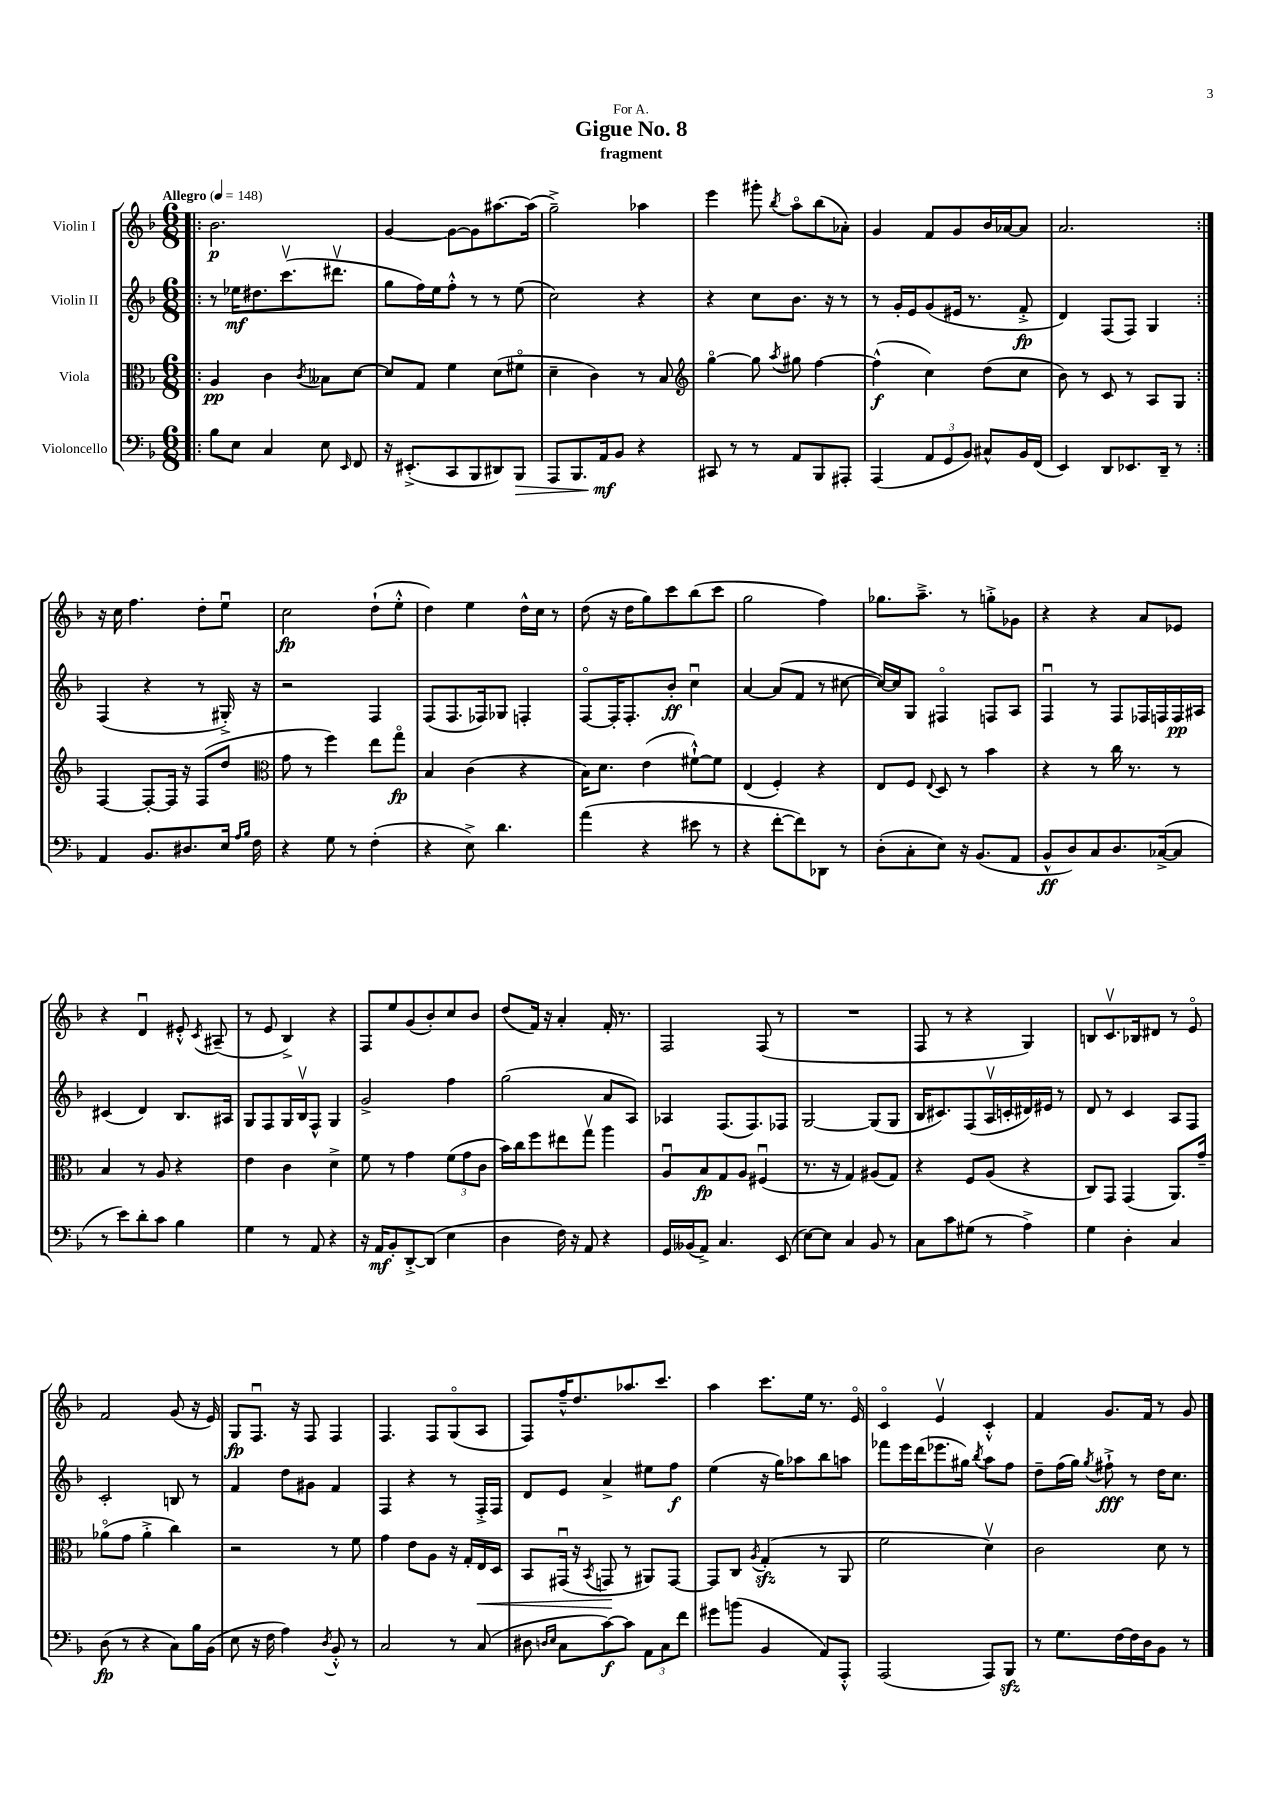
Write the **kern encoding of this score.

**kern	**kern	**kern	**kern
*staff4	*staff3	*staff2	*staff1
*clefF4	*clefC3	*clefG2	*clefG2
*k[b-]	*k[b-]	*k[b-]	*k[b-]
*M6/8	*M6/8	*M6/8	*M6/8
*MM148	*MM148	*MM148	*MM148
=!|:	=!|:	=!|:	=!|:
8B-	4A	8r	2.b-
8E	.	16ee-	.
.	.	8.dd#	.
4C	4c	.	.
.	.	(8.cccv	.
.	8qc	.	.
8E	8B--	.	.
.	.	8.ddd#v	.
16qqEE	.	.	.
8FF	[8d	.	.
=	=	=	=
16r	8d]	8gg	[4g
(8.EE#'^	.	.	.
.	8G	16ff)	.
.	.	16ee	.
8CC	4f	8ff'^^	8g_
8BBB-	.	8r	8g]
8DD#)	(8d	8r	[8.aa#
8BBB-	8f#o	(8ee	.
.	.	.	(16aa#]
=	=	=	=
8AAA	4d~	2cc)	2gg~^)
8.BBB-	.	.	.
.	4c)	.	.
16AA	.	.	.
8BB-	.	.	.
4r	8r	4r	4aa-
.	8B-	.	.
=	=	=	=
*	*clefG2	*	*
8CC#	[4ggo	4r	4eee
8r	.	.	.
8r	8gg]	8cc	8ggg#'
.	8qaa	.	8qbb-
8AA	8gg#	8.b-	8aao
8BBB-	[4ff	.	(8bb-
.	.	16r	.
8AAA#'	.	8r	8a-')
=	=	=	=
(4AAA	(4ff^^]	8r	4g
.	.	16g'	.
.	.	16e	.
12AA	4cc)	(8g	8f
12GG	.	.	.
.	.	16e#	8g
12BB-)	.	.	.
.	.	8.r	.
8C#^^	(8dd	.	16b-
.	.	.	[16a-
16BB-	8cc	8f'^	8a-]
(16FF	.	.	.
=	=	=	=
4EE)	8b-)	4d)	2.a
.	8r	.	.
8DD	8c	(8F	.
8.EE-	8r	8F)	.
.	8A	4G	.
16DD~	.	.	.
8r	8G	.	.
=:|!	=:|!	=:|!	=:|!
4AA	[4F	(4F	16r
.	.	.	16cc
.	.	.	4.ff
8.BB-	8F'_	4r	.
.	16F]	.	.
8.D#	16r	.	.
.	(8F	8r	8dd'
16E	8dd	16G#'^)	8eeu
16qqA	.	.	.
16qqB-	.	.	.
16F	.	16r	.
=	=	=	=
*	*clefC3	*	*
4r	8g	2r	2cc
.	8r	.	.
8G	4ff)	.	.
8r	.	.	.
(4F'	8ee	4F	(8dd`
.	8ggo	.	8ee'^^
=	=	=	=
4r	4B-	(8F	4dd)
.	.	8.F	.
8E^)	(4c	.	4ee
.	.	16F-)	.
4.d	.	8G-	.
.	4r	4F'	16dd^^
.	.	.	16cc
.	.	.	8r
=	=	=	=
(4a	16B-)	[8Fo	(8dd
.	8.d	.	.
.	.	16F']	16r
.	.	8.F'	16dd
4r	(4e	.	8gg)
.	.	8b-'	8ccc
8e#	[8f#`^^)	4ccu	(8bb-
8r	8f#]	.	8ccc
=	=	=	=
4r	(4E	[4a	2gg
[8f'	4F')	(8a]	.
8f])	.	8f	.
8DD-	4r	8r	4ff)
8r	.	[8cc#	.
=	=	=	=
(8D'	8E	16cc#_)	8.gg-
.	.	16cc#]	.
8C'	8F	8G	.
.	.	.	8.aa~^
.	8qqE	.	.
8E)	8D	4F#o	.
16r	8r	.	8r
(8.BB-	.	.	.
.	4b-	8F	8gg'^
8AA	.	8A	8g-
=	=	=	=
8BB-^^	4r	4Fu	4r
8D)	.	.	.
8C	8r	8r	4r
8.D	16cc	8F	.
.	8.r	.	.
.	.	16F-	8a
([16C-^	.	16F	.
8C-]	8r	16F	8e-
.	.	16A#	.
=	=	=	=
8r	4B-	(4c#	4r
8e)	.	.	.
8d'	8r	4d)	4du
8c	8A	.	.
4B-	4r	8.B-	8e#'^^
.	.	.	8qc
.	.	.	(8A#~
.	.	16A#	.
=	=	=	=
4G	4e	8G	8r
.	.	8F	8e
8r	4c	16G	4B-^)
.	.	16B-v	.
8AA	.	8F^^	.
4r	4d^	4G	4r
=	=	=	=
16r	8f	2g^	8F
16AA	.	.	.
8BB-'	8r	.	8ee
[8DD'^	4g	.	(8g
(8DD]	.	.	8b-')
4E	(12f	4ff	8cc
.	12g	.	.
.	.	.	8b-
.	12c	.	.
=	=	=	=
4D	16b-)	(2gg	(8dd
.	16cc	.	.
.	8ff	.	16f)
.	.	.	16r
16F)	8ee#	.	4a'
16r	.	.	.
8AA	8ggv	.	.
4r	4aa	8a	16f'
.	.	.	8.r
.	.	8A)	.
=	=	=	=
16GG	8Au	4A-	2F
(16BB--	.	.	.
8AA^)	8B-	.	.
4.C	8G	(8.F	.
.	8A	.	.
.	.	8.F)	.
.	(4F#u	.	(8F
(8EE	.	8F-	8r
=	=	=	=
[8E)	8.r	[2G	2.r
8E]	.	.	.
.	16r	.	.
4C	4G)	.	.
8BB-	(8A#	(8G]	.
8r	8G)	8G	.
=	=	=	=
8C	4r	16B-	8F
.	.	8.c#)	.
8c	.	.	8r
(8G#	8F	(8F	4r
8r	(8A	16Av	.
.	.	16c'	.
4A^)	4r	16d#)	4G)
.	.	16e#	.
.	.	8r	.
=	=	=	=
4G	8C)	8d	8B
.	8GG	8r	8.cv
4D'	(4GG	4c	.
.	.	.	16B-
.	.	.	8d#
4C	8.AA)	8A	8r
.	.	8F	8eo
.	16g~	.	.
=	=	=	=
(8D	(8a-o	2c'	2f
8r	8g	.	.
4r	4a-'^	.	.
8C)	4cc)	8B	(8g
16B-	.	8r	16r
(16BB-	.	.	16e)
=	=	=	=
8E	2r	4f	8G
16r	.	.	8.Fu
16F	.	.	.
4A)	.	8dd	.
.	.	.	16r
.	.	8g#	8F
8qD	.	.	.
8BB-'^^	8r	4f	4F
8r	8f	.	.
=	=	=	=
2C	4g	4F	4.F
.	8e	4r	.
.	8A	.	8F
8r	16r	8r	(8Go
.	16G'	.	.
(8C	16E	16F'^	8A
.	16D	16F	.
=	=	=	=
8D#	8BB-	8d	8F)
16qqD	.	.	.
16qqE	.	.	.
8C	(16GG#u	8e	16ff~^^
.	16r	.	8.dd
.	8qBB-	.	.
[8c)	8GG	4a^	.
8c]	8r	.	8.aa-
12AA	8AA#)	8ee#	.
.	.	.	8.ccc
12C	.	.	.
.	[8GG	8ff	.
12f	.	.	.
=	=	=	=
8g#	8GG]	(4ee	4aa
(8b	8C	.	.
.	8qA	.	.
4BB-	(4G'	16r	8.ccc
.	.	16gg)	.
.	.	8aa-	.
.	.	.	16ee
8AA)	8r	8bb-	8.r
8AAA'^^	8AA	8aa	.
.	.	.	16eo
=	=	=	=
(2AAA	2f	8fff-	4co
.	.	16eee	.
.	.	(16ddd	.
.	.	8.eee-	4ev
.	.	16gg#)	.
.	.	8qbb-	.
8AAA)	4dv)	8aa	4c'^^
8BBB-	.	8ff	.
=	=	=	=
8r	2c	8dd~	4f
8.G	.	(16ff	.
.	.	16gg)	.
.	.	8qgg	.
.	.	8ff#`^	8.g
[16F	.	.	.
16F]	.	8r	.
16D	.	.	16f
8BB-	8d	16dd	8r
.	.	8.cc	.
8r	8r	.	8g
==	==	==	==
*-	*-	*-	*-
